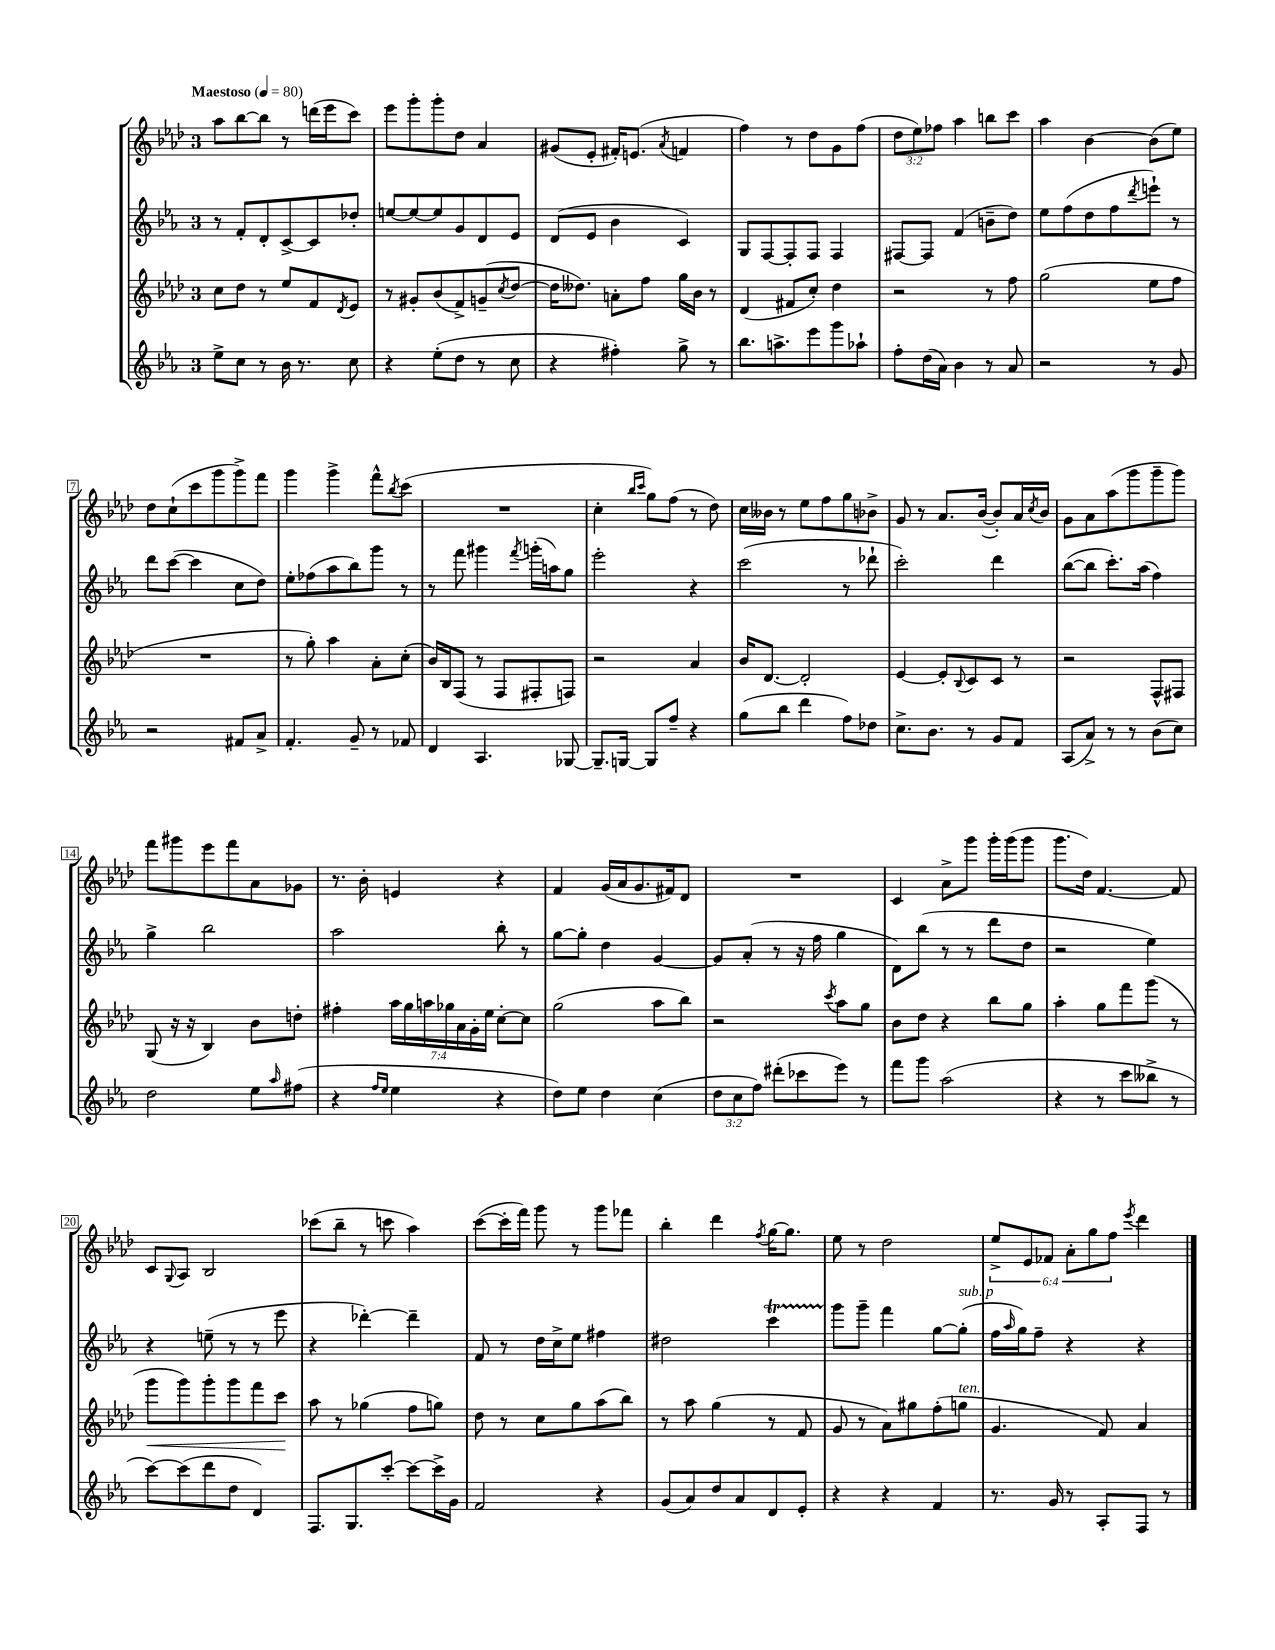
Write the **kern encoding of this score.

**kern	**kern	**dynam	**kern	**kern
*part4	*part3	*part3	*part2	*part1
*staff4	*staff3	*staff3	*staff2	*staff1
*clefG2	*clefG2	*	*clefG2	*clefG2
*k[b-e-a-]	*k[b-e-a-d-]	*	*k[b-e-a-]	*k[b-e-a-d-]
*M3/4	*M3/4	*	*M3/4	*M3/4
*MM80	*MM80	*	*MM80	*MM80
=1	=1	=1	=1	=1
!	!	!	!	!LO:TX:a:B:t=Maestoso
8ee-^\L	8cc\L	.	8r	8aa-\L
8cc\J	8dd-\J	.	8f'/L	[8bb-\
8r	8r	.	8d'/	8bb-\J]
16b-\	8ee-/L	.	[8c^/	8r
8.r	.	.	.	.
.	8f/	.	8c/]	(16dddn\LL
.	.	.	.	16eee-\J
.	8qd-/	.	.	.
8cc\	8e-/J	.	8dd-X'/J	8ccc\J)
=2	=2	=2	=2	=2
4r	8r	.	[8een/L	8eee-\L
.	8g#X'/L	.	8ee/_	8ggg'\
(8ee-'\L	(8b-/	.	8ee/]	8ggg'\
8dd\J	8f^/)	.	8g/	8dd-\J
8r	(8gn~/	.	8d/	4a-/
.	8qcc/	.	.	.
8cc\	[8dd-/J	.	8e-/J	.
=3	=3	=3	=3	=3
4r	16dd-\KL]	.	(8d/L	(8g#X/L
.	8.dd--X\J)	.	.	.
.	.	.	8e-/J	8e-'/J
4ff#X'\)	8an'\L	.	4b-\	16f#X'/KL)
.	.	.	.	(8.en/J
.	8ff\J	.	.	.
.	.	.	.	8qa-/
8gg^\	16gg\LL	.	4c/)	4fn/
.	16b-\JJ	.	.	.
8r	8r	.	.	.
=4	=4	=4	=4	=4
8.bb-\L	(4d-/	.	8G/L	4ff\)
.	.	.	[8F/	.
8.aan^\	.	.	.	.
.	8f#X/L	.	8F'/]	8r
8eee-\	8cc'/J)	.	8F/J	8dd-\L
8ggg\	4dd-\	.	4F/	8g\
8aa-X`\J	.	.	.	(8ff\J
=5	=5	=5	=5	=5
8ff'\L	2r	.	[8F#X/L	12dd-\L
.	.	.	.	12ee-\)
(16dd\L	.	.	8F#/J]	.
.	.	.	.	12ff-X\J
16a-\JJ)	.	.	.	.
4b-\	.	.	(4f/	4aa-\
8r	8r	.	8bn~\L	8bbn\L
8a-/	8ff\	.	8dd\J)	8ccc\J
=6	=6	=6	=6	=6
2r	(2gg\	.	8ee-\L	4aa-\
.	.	.	(8ff\	.
.	.	.	8dd\	[4b-\
.	.	.	8ff\	.
.	.	.	8qddd/	.
8r	8ee-\L	.	8eeen`\J)	(8b-\L]
8g/	8ff\J	.	8r	8ee-\J)
!!LO:LB:g=z
=7	=7	=7	=7	=7
2r	2.r	.	8ddd\L	8dd-\L
.	.	.	([8ccc\J	(8cc`\
.	.	.	4ccc\]	8ccc\
.	.	.	.	8ggg\
8f#X/L	.	.	8cc\L	8ggg^\)
8a-^/J	.	.	8dd\J)	8fff\J
=8	=8	=8	=8	=8
4.f'/	8r	.	8ee-'\L	4ggg\
.	8gg'\)	.	(8ff-X\	.
.	4aa-\	.	8aa-\	4ggg^\
8g~/	.	.	8bb-\)	.
8r	8a-'\L	.	8ggg\J	8fff^^\L
.	.	.	.	8qbb-/
8f-X/	(8cc'\J	.	8r	(8ccc\J
=9	=9	=9	=9	=9
4d/	16b-/LL)	.	8r	2.r
.	16B-/J	.	.	.
.	(8F/J	.	8fff\	.
4.A-/	8r	.	4ggg#X\	.
.	8F/L	.	.	.
.	.	.	8qfff/	.
.	8F#X'/	.	(16gggn'\LL	.
.	.	.	16aan\J)	.
[8G-X/	8Fn/J)	.	8gg\J	.
=10	=10	=10	=10	=10
8.G-~/L]	2r	.	2eee-'\	4cc'\
[16Gn/Jk	.	.	.	.
.	.	.	.	16qqbb-/LL
.	.	.	.	16qqccc/JJ
8G/L]	.	.	.	8gg\L)
8ff~/J	.	.	.	(8ff\J
4r	4a-/	.	4r	8r
.	.	.	.	8dd-\)
=11	=11	=11	=11	=11
(8gg\L	16b-/KL	.	(2ccc\	16cc\LL
.	[8.d-/J	.	.	16b--X\JJ
8bb-\J	.	.	.	8r
4ddd\	2d-'/]	.	.	8ee-\L
.	.	.	.	8ff\
8ff\L)	.	.	8r	8gg\
8dd-X\J	.	.	8ddd-X`\	8b-X^\J
=12	=12	=12	=12	=12
8.cc^\L	[4e-/	.	2ccc'\)	8g/
.	.	.	.	8r
8.b-\J	.	.	.	.
.	8e-'/L]	.	.	8.a-/L
.	8qqB-/	.	.	.
8r	8c/	.	.	.
.	.	.	.	([16b-/Jk
8g/L	8c/J	.	4ddd\	8b-'/L])
8f/J	8r	.	.	16a-/L
.	.	.	.	8qcc/
.	.	.	.	16b-/JJ
=13	=13	=13	=13	=13
(8A-/L	2r	.	([8bb-\L	8g\L
8a-^/J)	.	.	8bb-\J]	8a-\
8r	.	.	8.ccc'\L)	(8aa-\
8r	.	.	.	8ggg\
.	.	.	(16aa-\Jk	.
(8b-\L	8F^^/L	.	4ff\)	8ggg~\
8cc\J)	8F#X/J	.	.	8ggg\J)
!!LO:LB:g=z
=14	=14	=14	=14	=14
2dd\	(8G/	.	4gg^\	8fff\L
.	16r	.	.	8ggg#X\
.	16r	.	.	.
.	4B-/)	.	2bb-\	8eee-\
.	.	.	.	8fff\
8ee-\L	8b-\L	.	.	8a-\
16qqaa-/	.	.	.	.
(8ff#X\J	8ddn'\J	.	.	8g-X\J
=15	=15	=15	=15	=15
4r	4ff#X'\	.	2aa-\	8.r
.	.	.	.	16b-'\
16qqff/LL	.	.	.	.
16qqee-/JJ	.	.	.	.
4ee-\	28aa-\LL	.	.	4en/
.	28gg\	.	.	.
.	28aan\	.	.	.
.	28gg-X\	.	.	.
.	28a-\	.	.	.
.	28g'\	.	.	.
.	28ee-\JJ	.	.	.
4r	[8cc'\L	.	8bb-'\	4r
.	8cc\J]	.	8r	.
=16	=16	=16	=16	=16
8dd\L)	(2gg\	.	[8gg\L	4f/
8ee-\J	.	.	8gg'\J]	.
4dd\	.	.	4dd\	(16g/LL
.	.	.	.	16a-/J
.	.	.	.	8.g/
(4cc\	8aa-\L	.	[4g/	.
.	.	.	.	16f#X/k)
.	8bb-\J)	.	.	8d-/J
=17	=17	=17	=17	=17
12dd\L	2r	.	8g/L]	2.r
12cc\	.	.	.	.
.	.	.	(8a-'/J	.
12ff\J)	.	.	.	.
(8ddd#X'\L	.	.	8r	.
8ccc-X\	.	.	16r	.
.	.	.	16ff\	.
.	8qccc/	.	.	.
8eee-\J)	8aa-\L	.	4gg\	.
8r	8gg\J	.	.	.
=18	=18	=18	=18	=18
8fff\L	8b-\L	.	8d\L)	4c/
8ggg\J	8dd-\J	.	(8bb-\J	.
(2aa-\	4r	.	8r	8a-^\L
.	.	.	8r	8ggg\J
.	8bb-\L	.	8ddd\L	16ggg'\LL
.	.	.	.	(16ggg\J
.	8gg\J	.	8dd\J	8ggg\J
=19	=19	=19	=19	=19
4r	4aa-'\	.	2r	8.ggg\L
.	.	.	.	16dd-\Jk)
8r	8gg\L	.	.	[4.f/
8ccc\L	8fff\	.	.	.
8bb--X^\J	(8ggg\J	.	4ee-\)	.
8r	8r	.	.	8f/]
!!LO:LB:g=z
=20	=20	=20	=20	=20
!	!	!LO:HP:b	!	!
[8ccc\L)	8ggg\L	<	4r	8c/L
.	.	.	.	8qqG/
(8ccc\]	8ggg\)	.	.	8A-/J
8ddd\	8ggg'\	.	(8een~\	2B-/
8dd\J	8ggg\	.	8r	.
4d/)	8fff\	.	8r	.
.	8ccc\J	.	8eee-\	.
.	.	[	.	.
=21	=21	=21	=21	=21
8.F/L	8aa-\	.	4r	(8ccc-X\L
.	8r	.	.	8bb-~\J
8.G/	.	.	.	.
.	(4gg-X\	.	[4ddd-X'\)	8r
[8ccc'/J	.	.	.	8cccn\
8ccc\L_	8ff\L	.	4ddd-~\]	4aa-\)
16ccc^\L]	8ggn\J)	.	.	.
16g\JJ	.	.	.	.
=22	=22	=22	=22	=22
2f/	8dd-\	.	8f/	([8ccc\L
.	8r	.	8r	16ccc'\L]
.	.	.	.	16fff\JJ)
.	8cc\L	.	16dd\LL	8ggg\
.	.	.	16cc^\J	.
.	8gg\	.	8ee-\J	8r
4r	(8aa-\	.	4ff#X\	8ggg\L
.	8bb-\J)	.	.	8fff-X\J
=23	=23	=23	=23	=23
(8g/L	8r	.	2dd#X\	4bb-'\
8a-/)	8aa-\	.	.	.
8dd/	(4gg\	.	.	4ddd-\
8a-/	.	.	.	.
.	.	.	.	8qff/
8d/	8r	.	4cccT\	[16gg\KL
.	.	.	.	8.gg\J]
8e-'/J	8f/	.	.	.
=24	=24	=24	=24	=24
4r	8g/	.	8ggg\L	8ee-\
.	8r	.	8ggg~\J	8r
4r	8a-\L)	.	4fff\	2dd-\
.	8gg#X\	.	.	.
4f/	(8ff'\	.	[8gg\L	.
!	!	!	!LO:TX:a:i:t=sub. p	!
!	!LO:TX:a:i:t=ten.	!	!	!
.	8ggn\J	.	(8gg'\J]	.
=25	=25	=25	=25	=25
8.r	4.g/	.	16ff\LL	12ee-^/L
.	.	.	16qqaa-/	.
.	.	.	16gg\J)	.
.	.	.	.	12e-/
.	.	.	8ff~\J	.
.	.	.	.	12f-X/J
16g/	.	.	.	.
8r	.	.	4r	12a-'\L
.	.	.	.	12gg\
8A-'/L	8f/)	.	.	.
.	.	.	.	12ff\J
.	.	.	.	8qeee-/
8F/J	4a-/	.	4r	4ddd-\
8r	.	.	.	.
==	==	==	==	==
*-	*-	*-	*-	*-
